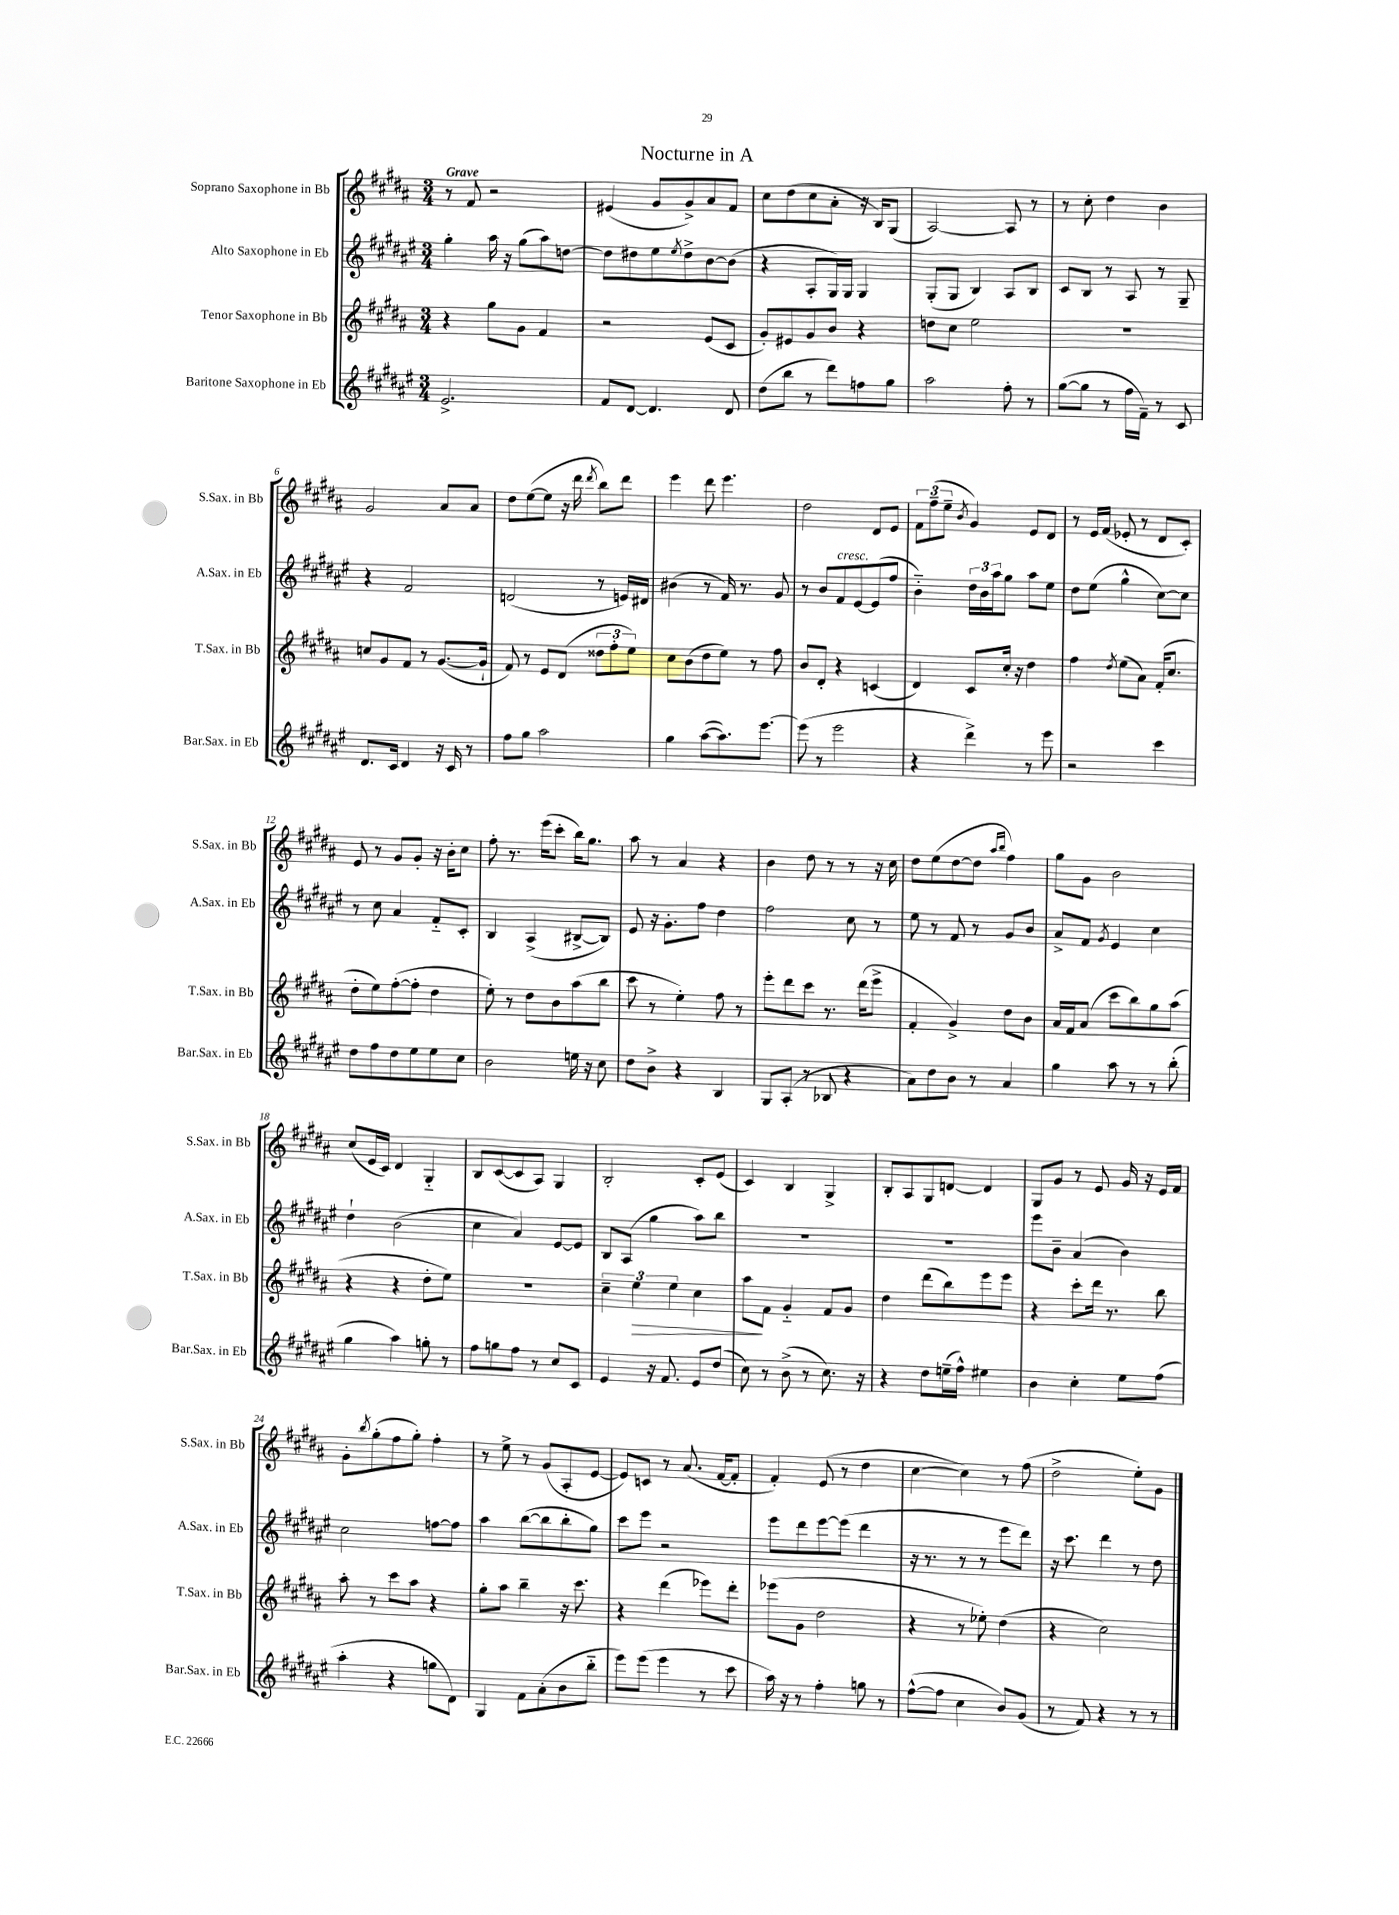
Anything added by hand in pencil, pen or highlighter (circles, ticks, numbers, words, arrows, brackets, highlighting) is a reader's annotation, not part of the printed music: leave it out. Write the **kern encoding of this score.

**kern	**kern	**kern	**kern
*staff4	*staff3	*staff2	*staff1
*clefG2	*clefG2	*clefG2	*clefG2
*k[f#c#g#d#a#e#]	*k[f#c#g#d#a#]	*k[f#c#g#d#a#e#]	*k[f#c#g#d#a#]
*M3/4	*M3/4	*M3/4	*M3/4
2.e#^/	4r	4gg#'\	8r
.	.	.	8f#/
.	8gg#\L	16aa#\	2r
.	.	16r	.
.	8g#\J	(8gg#\L	.
.	4f#/	8aa#\)	.
.	.	[8dd\J	.
=	=	=	=
8f#/L	2r	8dd\]L	(4e#/
[8d#/J	.	8dd#\	.
4.d#/]	.	8ee#\	8g#/L
.	.	8qee#/	.
.	.	8dd#^\	8g#^/)
.	(8e/L	[8b\	8a#/
8d#/	8c#/J	(8b\]J	8f#/J
=	=	=	=
(8dd#\L	8g#'/L)	4r	8cc#\L
8bb\J	8e#/	.	(8dd#\
8r	8g#/	8A#'/L	8cc#\
8ddd#\L)	8b/J	16G#/L)	8a#'\J
.	.	16G#/JJ	.
8ff\	4r	4G#/	16r
.	.	.	16B/LK)
8gg#\J	.	.	(8G#/J
=	=	=	=
2aa#\	8dd\L	(8G#'/L	[2A#/)
.	8cc#\J	8G#/J	.
.	2ee\	4B/)	.
8ff#'\	.	8A#/L	8A#/]
8r	.	8B/J	8r
=	=	=	=
([8gg#\L	2.r	8c#/L	8r
8gg#\]J	.	8B/J	8cc#'\
8r	.	8r	4dd#\
16ff#\LL	.	8A#/	.
16f#~\JJ)	.	.	.
8r	.	8r	4b\
8c#/	.	8G#~/	.
=	=	=	=
8.d#/L	8cc/L	4r	2g#/
.	8g#/	.	.
16c#/Jk	.	.	.
4d#/	8f#/J	2f#/	.
.	8r	.	.
16r	([8.g#/L	.	8a#/L
16c#/	.	.	.
8r	.	.	8a#/J
.	16g#`/]Jk	.	.
=	=	=	=
8ff#\L	8f#/)	(2d/	8dd#\L
8gg#\J	8r	.	([8ee\
2aa#\	8e/L	.	8ee\]J
.	(8d#/J	.	16r
.	.	.	16ddd#\
.	.	.	8qddd#/
.	12dd##\L	8r	8bb\L)
.	12ff#'\	.	.
.	.	16e/LL)	8ddd#\J
.	12ee\J)	.	.
.	.	16d#/JJ	.
=	=	=	=
4gg#\	8cc#\L	(4b#\	4eee\
.	(8b\	.	.
([8aa#\L	8dd#\	8r	8ddd#\
8.aa#\])	8ee\J)	16f#/)	4.eee\
.	.	8.r	.
.	8r	.	.
[8.eee#\J	.	.	.
.	8ff#\	8g#/	.
=	=	=	=
(8eee#\]	8b/L	8r	2dd#\
8r	8d#'/J	8b/L	.
2eee#\	4r	8f#/	.
.	.	[8e#/	.
.	(4c/	(8e#/]	8d#/L
.	.	8ff#/J	8e/J
=	=	=	=
4r	4d#/)	4b'~\)	12f#\L
.	.	.	(12ff#~\
.	.	.	12ee~\J
.	.	.	8qb/
4ddd#^\)	8c#/L	24dd#\LL	4g#/)
.	.	24b\	.
.	.	24aa#\J	.
.	16cc#'/Jk	8gg#\J	.
.	16r	.	.
8r	4dd#\	8aa#\L	8e/L
8eee#\	.	8ee#\J	8d#/J
=	=	=	=
2r	4ff#\	8dd#\L	8r
.	.	(8ee#\J	16e/LL
.	.	.	(16f#/JJ
.	8qdd#/	.	.
.	(8ee\L	4gg#^^\	8e-'/
.	8a#\J)	.	8r
4ccc#\	(16f#'/LK	[8cc#\L)	8d#/L
.	8.cc#/J	.	.
.	.	8cc#\]J	8c#'/J)
=	=	=	=
8dd#\L	8dd#'\L	8r	8e/
8ff#\	8ee\)	8cc#\	8r
8dd#\	([8ff#'\	4a#/	8g#/L
8ee#\	8ff#'\]J	.	8g#'/J
8ee#\	4dd#\	8f#'~/L	16r
.	.	.	16b'\LK
8cc#\J	.	8c#'/J	8cc#\J
=	=	=	=
2b\	8ee'\)	4B/	8ff#'\
.	8r	.	8.r
.	8dd#\L	(4A#^/	.
.	.	.	(16eee\LK
.	8b\	.	8ccc#'\J
16ee\	(8aa#\	[8B#^/L	16bb\LK)
16r	.	.	8.gg#\J
8cc#\	8bb\J	8B#/]J)	.
=	=	=	=
8dd#\L	8ccc#\	8e#/	8aa#\
8b^\J	8r	16r	8r
.	.	8.g#'\L	.
4r	4ee'\)	.	4a#/
.	.	8ff#\J	.
4B/	8ff#\	4dd#\	4r
.	8r	.	.
=	=	=	=
8G#/L	8eee'\L	2ff#\	4b\
(8A#'/J	8ddd#\	.	.
8r	8ccc#\J	.	8dd#\
8B-/	8.r	.	8r
4r	.	8cc#\	8r
.	(16ddd#\LK	.	.
.	8eee^\J	8r	16r
.	.	.	16cc#\
=	=	=	=
8a#\L)	4f#'/	8ee#\	8dd#\L
8dd#\	.	8r	(8ee\
8b\J	4g#^/)	8f#/	[8dd#\
8r	.	8r	8dd#\]J
.	.	.	16qqaa#/LL
.	.	.	16qqbb/JJ
4a#/	8dd#\L	8g#/L	4ff#\)
.	8b\J	8b/J	.
=	=	=	=
4gg#\	16a#/LL	8a#^/L	8gg#\L
.	16f#/J	.	.
.	(8a#/J	8f#/J	8g#\J
.	.	8qg#/	.
8aa#\	8ccc#\L	4e#/	2b\
8r	8bb\)	.	.
8r	8gg#\	4cc#\	.
(8bb'\	(8aa#\J	.	.
=	=	=	=
4gg#\	4r	4dd#`\	(8cc#/L
.	.	.	16e/L
.	.	.	16c#/JJ)
4aa#\)	4r	(2b\	4d#/
8gg'\	8dd#'\L	.	4G#'~/
8r	8ee\J)	.	.
=	=	=	=
8ff#\L	2.r	4cc#\	8B/L
8gg\	.	.	([8c#/
8ff#\J	.	4a#/)	8c#/]
8r	.	.	8A#/J)
8cc#/L	.	[8e#/L	4G#/
8c#/J	.	8e#/]J	.
=	=	=	=
4e#/	6cc#~\	8B/L	2B'/
.	.	(8A#/J	.
.	6ee\	.	.
16r	.	4gg#\	.
8.f#/	.	.	.
.	6ee\	.	.
8e#/L	4cc#\	8aa#\L)	8c#'/L
(8dd#/J	.	8bb\J	(8e/J
=	=	=	=
8cc#\)	8aa#\L	2.r	4c#/)
8r	8f#\J	.	.
(8b^\	4g#'~/	.	4B/
8r	.	.	.
8.cc#\)	8f#/L	.	4G#^/
.	8g#/J	.	.
16r	.	.	.
=	=	=	=
4r	4dd#\	2.r	8B'/L
.	.	.	8A#/
8dd#\L	(8ddd#\L	.	8G#/
(16ee~\L	8bb\)	.	[8d/J
16ff#^^\JJ)	.	.	.
4ee#\	8eee\	.	4d/]
.	8eee\J	.	.
=	=	=	=
4b\	4r	8eee#\L	8G#/L
.	.	8b~\J	8g#/J
4cc#'\	8ccc#'\L	(4a#/	8r
.	16ddd#\Jk	.	8e/
.	8.r	.	.
8ee#\L	.	4b\)	16g#/
.	.	.	16r
(8ff#\J	8bb\	.	16e/LL
.	.	.	16f#/JJ
=	=	=	=
4aa#'\	8aa#'\	2cc#\	8g#'\L
.	.	.	8qbb/
.	8r	.	(8gg#'\
4r	8ccc#\L	.	8ff#\
.	8aa#\J	.	8gg#'\J)
8gg\L	4r	[8ff\L	4ff#'\
8d#\J)	.	8ff\]J	.
=	=	=	=
4G#/	8gg#'\L	4aa#\	8r
.	8aa#\J	.	8ee^\
8f#\L	4bb~\	([8bb\L	8r
(8a#'\	.	8bb\]	(8g#/L
8b\	16r	8bb'\	8A#'/
.	8.ccc#\	.	.
8bb'~\J	.	8gg#\J)	[8e/J
=	=	=	=
8eee#\L)	4r	8ccc#\L	8e/]L)
(8eee#\J	.	8eee#\J	8c/J
4eee#\	(4ddd#\	2r	8r
.	.	.	(8.a#/
8r	8eee-\L)	.	.
.	.	.	[16f#/LK
8ccc#\	8ddd#'\J	.	8f#'/]J
=	=	=	=
16aa#\)	(8eee-\L	8eee#\L	4f#'/)
16r	.	.	.
8r	8g#\J	8ddd#\	.
4ff#'\	2dd#\	[8eee#\	(8e/
.	.	(8eee#\]J	8r
8gg\	.	4ddd#\	4dd#\
8r	.	.	.
=	=	=	=
([8ff#^^\L	4r	16r	[4cc#\
.	.	8.r	.
8ff#\]J	.	.	.
4cc#\	8r	8r	4cc#\])
.	8ee-'\)	8r	.
8b/L)	(4dd#\	8eee#\L	8r
(8g#/J	.	8ddd#\J)	(8ff#\
=	=	=	=
8r	4r	16r	2dd#^\
.	.	8.ccc#\	.
8f#/)	.	.	.
4r	2cc#\)	4ddd#\	.
8r	.	8r	8ee'\L)
8r	.	8dd#\	8g#\J
==	==	==	==
*-	*-	*-	*-
